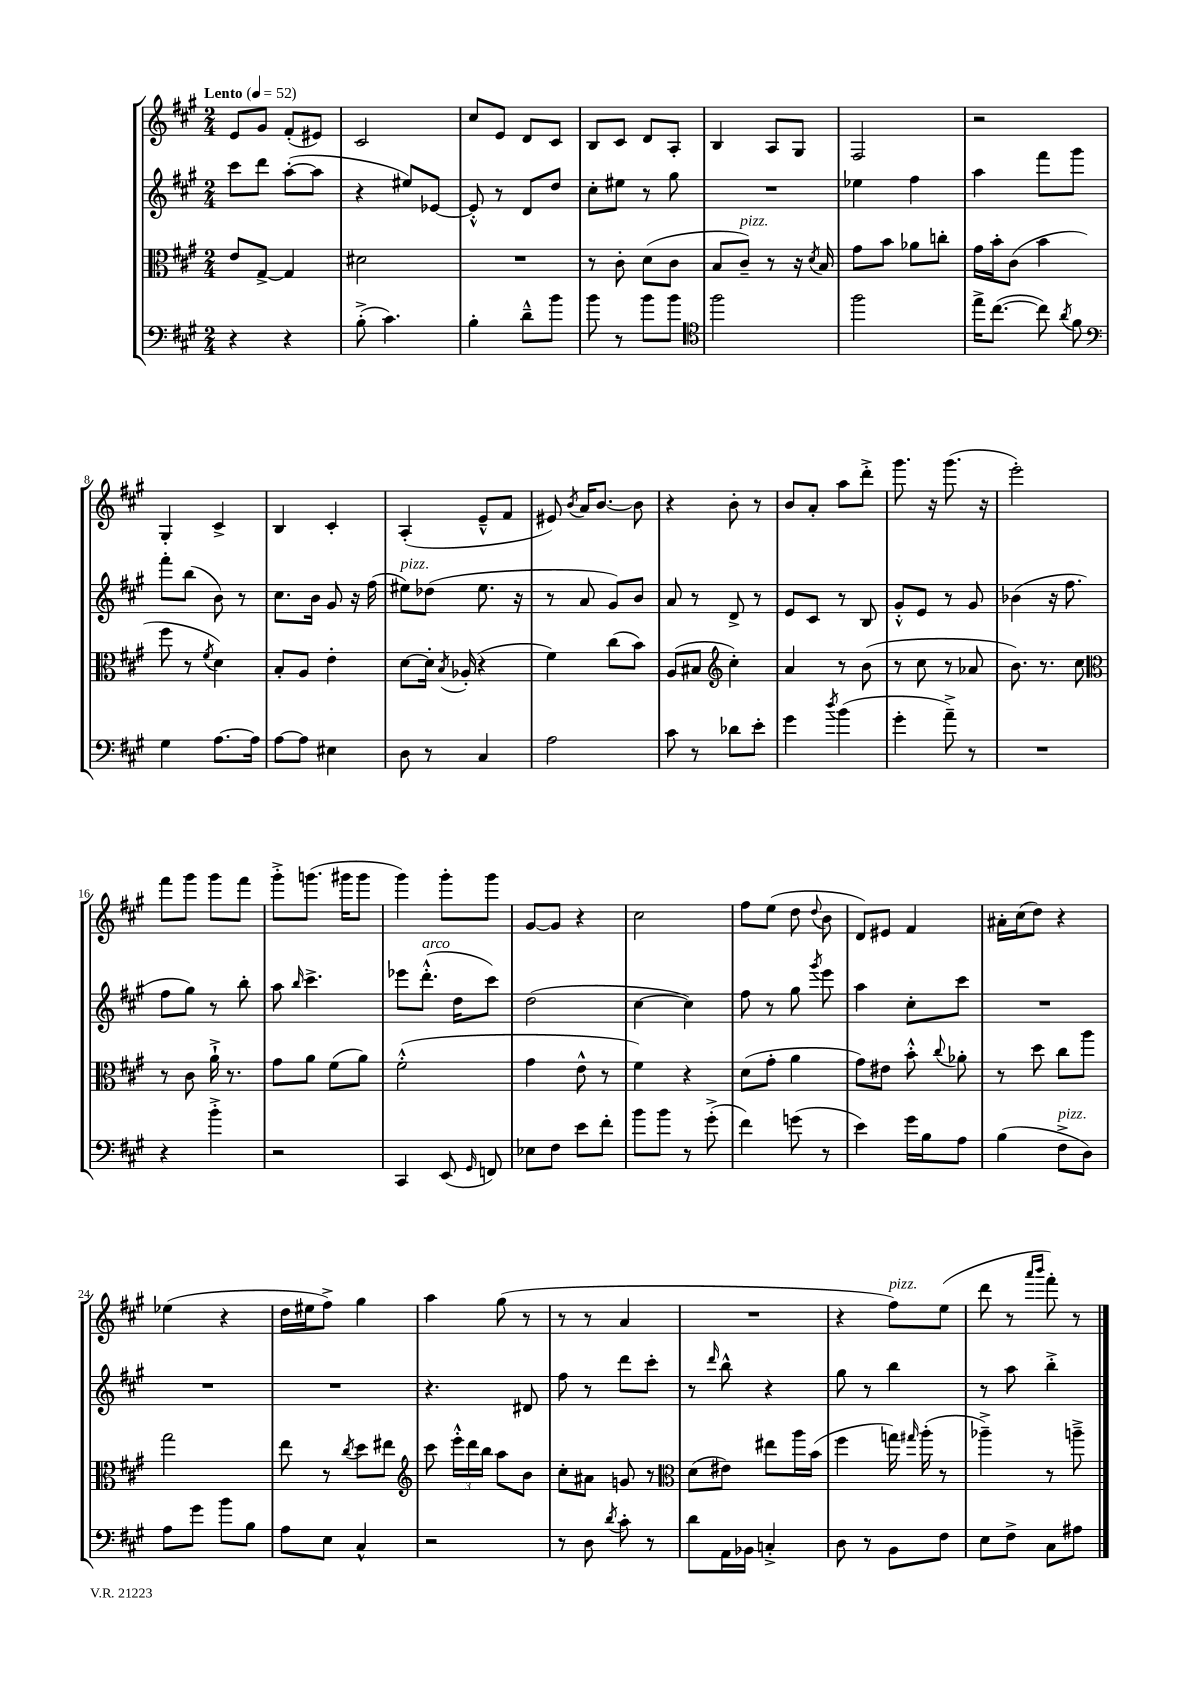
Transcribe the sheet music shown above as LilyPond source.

<<
\new StaffGroup <<
\new Staff = "s0" {
    \clef treble \key a \major \numericTimeSignature \time 2/4 \tempo "Lento" 4 = 52
    \autoBeamOff e'8[ gis'8] fis'8[-.( eis'8]) |
    cis'2 |
    cis''8[ e'8] d'8[ cis'8] |
    b8[ cis'8] d'8[ a8]-. |
    b4 a8[ gis8] |
    fis2 |
    r2 |
    gis4-. cis'4-> |
    b4 cis'4-. |
    a4-.( e'8[---^ fis'8] |
    eis'8) \acciaccatura { b'8 } a'16[ b'8.]~ b'8 |
    r4 b'8-. r8 |
    b'8[ a'8]-. a''8[ d'''8]-.-> |
    gis'''8. r16 gis'''8.( r16 |
    e'''2-.) |
    fis'''8[ gis'''8] gis'''8[ fis'''8] |
    gis'''8[-.-> g'''8.]( gis'''16[ gis'''8] |
    gis'''4) gis'''8[-. gis'''8] |
    gis'8[~ gis'8] r4 |
    cis''2 |
    fis''8[ e''8]( d''8 \appoggiatura { d''8 } b'8 |
    d'8[) eis'8] fis'4 |
    ais'16[-. cis''16( d''8]) r4 |
    ees''4( r4 |
    d''16[ eis''16 fis''8]->) gis''4 |
    a''4 gis''8( r8 |
    r8 r8 a'4 |
    R2 |
    r4 fis''8[^\markup { \italic "pizz." }) e''8]( |
    d'''8 r8 \grace { a'''16[ b'''16] } fis'''8-.) r8 \bar "|." |
}
\new Staff = "s1" {
    \clef treble \key a \major \numericTimeSignature \time 2/4
    \autoBeamOff cis'''8[ d'''8] a''8[~-.( a''8] |
    r4 eis''8[) ees'8]~ |
    ees'8-.-^ r8 d'8[ d''8] |
    cis''8[-. eis''8] r8 gis''8 |
    R2 |
    ees''4 fis''4 |
    a''4 fis'''8[ gis'''8] |
    fis'''8[-. b''8]( b'8) r8 |
    cis''8.[ b'16] gis'8 r16 fis''16( |
    eis''8[^\markup { \italic "pizz." }) des''8]( eis''8. r16 |
    r8 a'8 gis'8[) b'8] |
    a'8 r8 d'8-> r8 |
    e'8[ cis'8] r8 b8 |
    gis'8[-.-^ e'8] r8 gis'8 |
    bes'4( r16 fis''8. |
    fis''8[ gis''8]) r8 b''8-. |
    a''8 \grace { b''16 } cis'''4.-> |
    ees'''8[ d'''8.]-.-^^\markup { \italic "arco" }( d''16[ cis'''8]) |
    d''2( |
    cis''4~ cis''4) |
    fis''8 r8 gis''8 \acciaccatura { gis'''8 } e'''8 |
    a''4 cis''8[-. cis'''8] |
    R2 |
    R2 |
    R2 |
    r4. dis'8 |
    fis''8 r8 d'''8[ cis'''8]-. |
    r8 \grace { d'''16 } b''8-^ r4 |
    gis''8 r8 b''4 |
    r8 a''8 b''4-.-> \bar "|." |
}
\new Staff = "s2" {
    \clef alto \key a \major \numericTimeSignature \time 2/4
    \autoBeamOff e'8[ gis8]~-> gis4 |
    dis'2 |
    R2 |
    r8 cis'8-. d'8[( cis'8] |
    b8[ cis'8]--^\markup { \italic "pizz." }) r8 r16 \acciaccatura { d'8 } b16 |
    gis'8[ b'8] aes'8[ c''8]-. |
    gis'16[ b'16-. cis'8]( b'4 |
    fis''8 r8 \acciaccatura { fis'8 } d'4) |
    b8[-. a8] e'4-. |
    d'8[~ d'16]-. \acciaccatura { b8 } aes16-.( r4 |
    fis'4) cis''8[( b'8]) |
    a8[( bis8] \clef treble cis''4-.) |
    a'4 r8 b'8( |
    r8 cis''8 r8 aes'8 |
    b'8.) r8. cis''8 |
    \clef alto r8 cis'8 a'16-!-> r8. |
    gis'8[ a'8] fis'8[( a'8]) |
    fis'2-.-^( |
    gis'4 e'8-^ r8 |
    fis'4) r4 |
    d'8[( gis'8]-. a'4 |
    gis'8[) eis'8] b'8-.-^ \appoggiatura { cis''8 } aes'8-. |
    r8 d''8 cis''8[ a''8] |
    gis''2 |
    e''8 r8 \acciaccatura { cis''8 } d''8[ eis''8] |
    \clef treble cis'''8 \tuplet 3/2 { e'''16[-.-^ d'''16 b''16] } a''8[ b'8] |
    cis''8[-. ais'8] g'8 r8 |
    \clef alto d'8[( eis'8]) eis''8[ a''16 b'16]( |
    fis''4 g''16) \grace { gis''16 } a''16-.( r8 |
    aes''4--->) r8 a''8---> \bar "|." |
}
\new Staff = "s3" {
    \clef bass \key a \major \numericTimeSignature \time 2/4
    \autoBeamOff r4 r4 |
    b8-.->( cis'4.) |
    b4-. d'8[---^ b'8] |
    b'8 r8 b'8[ b'8] |
    \clef tenor fis''2 |
    fis''2 |
    e''16[-> cis''8.]~( cis''8) \acciaccatura { a'8 } fis'8 |
    \clef bass gis4 a8.[~ a16] |
    a8[~ a8] eis4 |
    d8 r8 cis4 |
    a2 |
    cis'8 r8 des'8[ e'8]-. |
    gis'4 \acciaccatura { d''8 } b'4( |
    gis'4-. a'8--->) r8 |
    R2 |
    r4 b'4-.-> |
    r2 |
    cis,4 e,8( \grace { gis,16 } f,8) |
    ees8[ fis8] e'8[ fis'8]-. |
    b'8[ b'8] r8 gis'8-.->( |
    fis'4) g'8( r8 |
    e'4) gis'16[ b16 a8] |
    b4( fis8[->^\markup { \italic "pizz." } d8]) |
    a8[ gis'8] b'8[ b8] |
    a8[ e8] cis4-^ |
    r2 |
    r8 d8 \acciaccatura { d'8 } cis'8-. r8 |
    d'8[ a,16 bes,16] c4-.-> |
    d8 r8 b,8[ fis8] |
    e8[ fis8]-> cis8[ ais8] \bar "|." |
}
>>
>>
